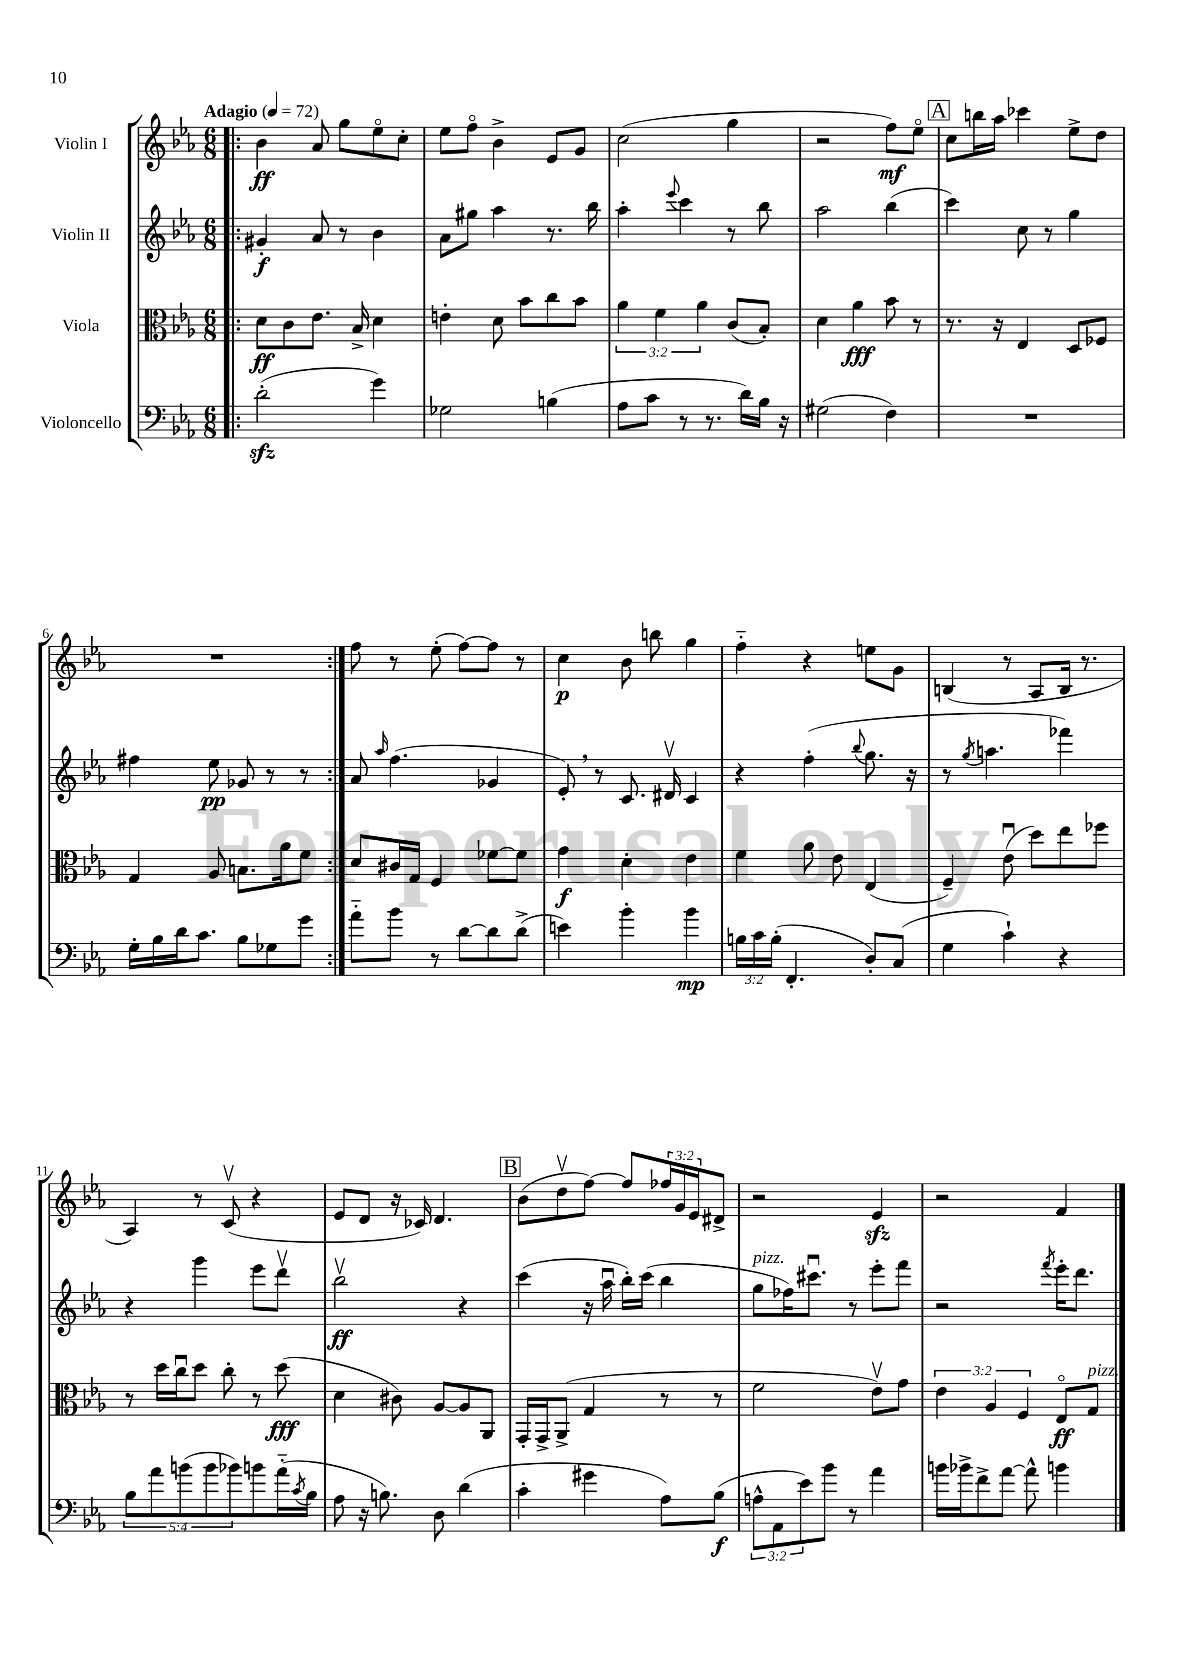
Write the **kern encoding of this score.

**kern	**kern	**kern	**kern
*staff4	*staff3	*staff2	*staff1
*clefF4	*clefC3	*clefG2	*clefG2
*k[b-e-a-]	*k[b-e-a-]	*k[b-e-a-]	*k[b-e-a-]
*M6/8	*M6/8	*M6/8	*M6/8
*MM72	*MM72	*MM72	*MM72
=!|:	=!|:	=!|:	=!|:
(2d'\	8d\L	4g#'/	4b-\
.	8c\	.	.
.	8.e-\J	8a-/	8a-/
.	.	8r	8gg\L
.	16B-^/	.	.
4g\)	4d\	4b-\	8ee-o\
.	.	.	8cc'\J
=	=	=	=
2G-\	4e'\	8a-\L	8ee-\L
.	.	8gg#\J	8ffo\J
.	8d\	4aa-\	4b-^\
.	8b-\L	.	.
(4B\	8cc\	8.r	8e-/L
.	8b-\J	.	8g/J
.	.	16bb-\	.
=	=	=	=
8A-\L	6a-\	4aa-'\	(2cc\
8c\J	.	.	.
.	6f\	.	.
.	.	8qqeee-/	.
8r	.	4ccc\	.
.	6a-\	.	.
8.r	.	.	.
.	(8c/L	8r	4gg\
16d\LL)	.	.	.
16B-\JJ	8B-'/J)	8bb-\	.
16r	.	.	.
=	=	=	=
(2G#\	4d\	2aa-\	2r
.	4a-\	.	.
4F\)	8b-\	(4bb-\	8ff\L)
.	8r	.	8ee-o\J
=	=	=	=
2.r	8.r	4ccc\)	8cc\L
.	.	.	16bb\L
.	16r	.	16aa-\JJ
.	4E-/	8cc\	4ccc-\
.	.	8r	.
.	8D/L	4gg\	8ee-^\L
.	8F-/J	.	8dd\J
=	=	=	=
16G'\LL	4G/	4ff#\	2.r
16B-\	.	.	.
16d\J	.	.	.
8.c\J	.	.	.
.	8A-/	8ee-\	.
8B-\L	8.B\L	8g-/	.
8G-\	.	8r	.
.	16a-\k	.	.
8g\J	8f\J	8r	.
=:|!	=:|!	=:|!	=:|!
8a-'~\L	8d/L	8a-/	8ff\
.	.	16qqaa-/	.
8b-\J	16c#/L	(4.ff\	8r
.	16G/JJ	.	.
8r	4F/	.	(8ee-'\
[8d\L	.	.	[8ff\L)
8d\]	[8f-\L	4g-/	8ff\]J
(8d^\J	8f-\]J	.	8r
=	=	=	=
4e\)	4g\	8e-'/)	4cc\
.	.	8r	.
4b-'\	4d'\	8.c/	8b-\
.	.	.	8bb\
.	.	16d#v/	.
4b-\	4e-\	4c/	4gg\
=	=	=	=
24B\LL	4f\	4r	4ff'~\
24c\	.	.	.
(24B'\JJ	.	.	.
4.FF'/	.	.	.
.	8a-\	(4ff'\	4r
.	8e-\	.	.
.	.	8qqbb-/	.
8D'/L)	(4E-/	8.gg\	8ee\L
(8C/J	.	.	8g\J
.	.	16r	.
=	=	=	=
4G\	4F~/)	8r	(4B/
.	.	8qgg/	.
.	.	4.aa\	.
4c`\)	(8e-u\	.	8r
.	8dd\L)	.	8A-/L
4r	8ee-\	4fff-\)	16B/Jk
.	.	.	8.r
.	8ff-\J	.	.
=	=	=	=
10B-\L	8r	4r	4A-/)
10a-\	.	.	.
.	16dd\LL	.	.
.	16ccu\J	.	.
(10b\	.	.	.
.	8dd\J	4ggg\	8r
10b\	.	.	.
.	8cc'\	.	(8cv/
10b-\)	.	.	.
8b\	8r	8eee-\L	4r
(16a-'~\L	(8dd\	8dddv\J	.
8qc/	.	.	.
16B-\JJ	.	.	.
=	=	=	=
8A-\	4d\	2bb-v\	8e-/L
16r	.	.	8d/J
8.B\)	.	.	.
.	8c#\)	.	16r
.	.	.	16c-/)
8D\	[8A-/L	.	4.d/
(4d\	8A-/]	4r	.
.	8AA-/J	.	.
=	=	=	=
4c'\	16GG'/LL	(4ccc\	(8b-\L
.	16GG^/J	.	.
.	(8AA-^/J	.	8ddv\
4g#\	4G/	16r	[8ff\J)
.	.	16aa-u\	.
.	.	16bb-'\LL)	8ff/]L
.	.	(16ccc\JJ	.
8A-\L)	8r	4bb-\	24ff-/L
.	.	.	24g/
.	.	.	24e-/J
(8B-\J	8r	.	8d#^/J
=	=	=	=
12A^^\L	2f\	8gg\L	2r
12AA-\	.	.	.
.	.	16ff-\K)	.
12e-\)	.	.	.
.	.	8.ccc#u\J	.
8b-\J	.	.	.
8r	.	8r	.
4a-\	8e-v\L)	8eee-'\L	4e-/
.	8g\J	8fff\J	.
=	=	=	=
16b\LL	6e-\	2r	2r
16b-^\J	.	.	.
8f^\	.	.	.
.	6A-/	.	.
[8a-\J	.	.	.
.	6F/	.	.
8a-^^\]	.	.	.
.	.	8qfff/	.
4b\	8E-o/L	16eee-'\LK	4f/
.	.	8.ddd\J	.
.	8G/J	.	.
==	==	==	==
*-	*-	*-	*-
